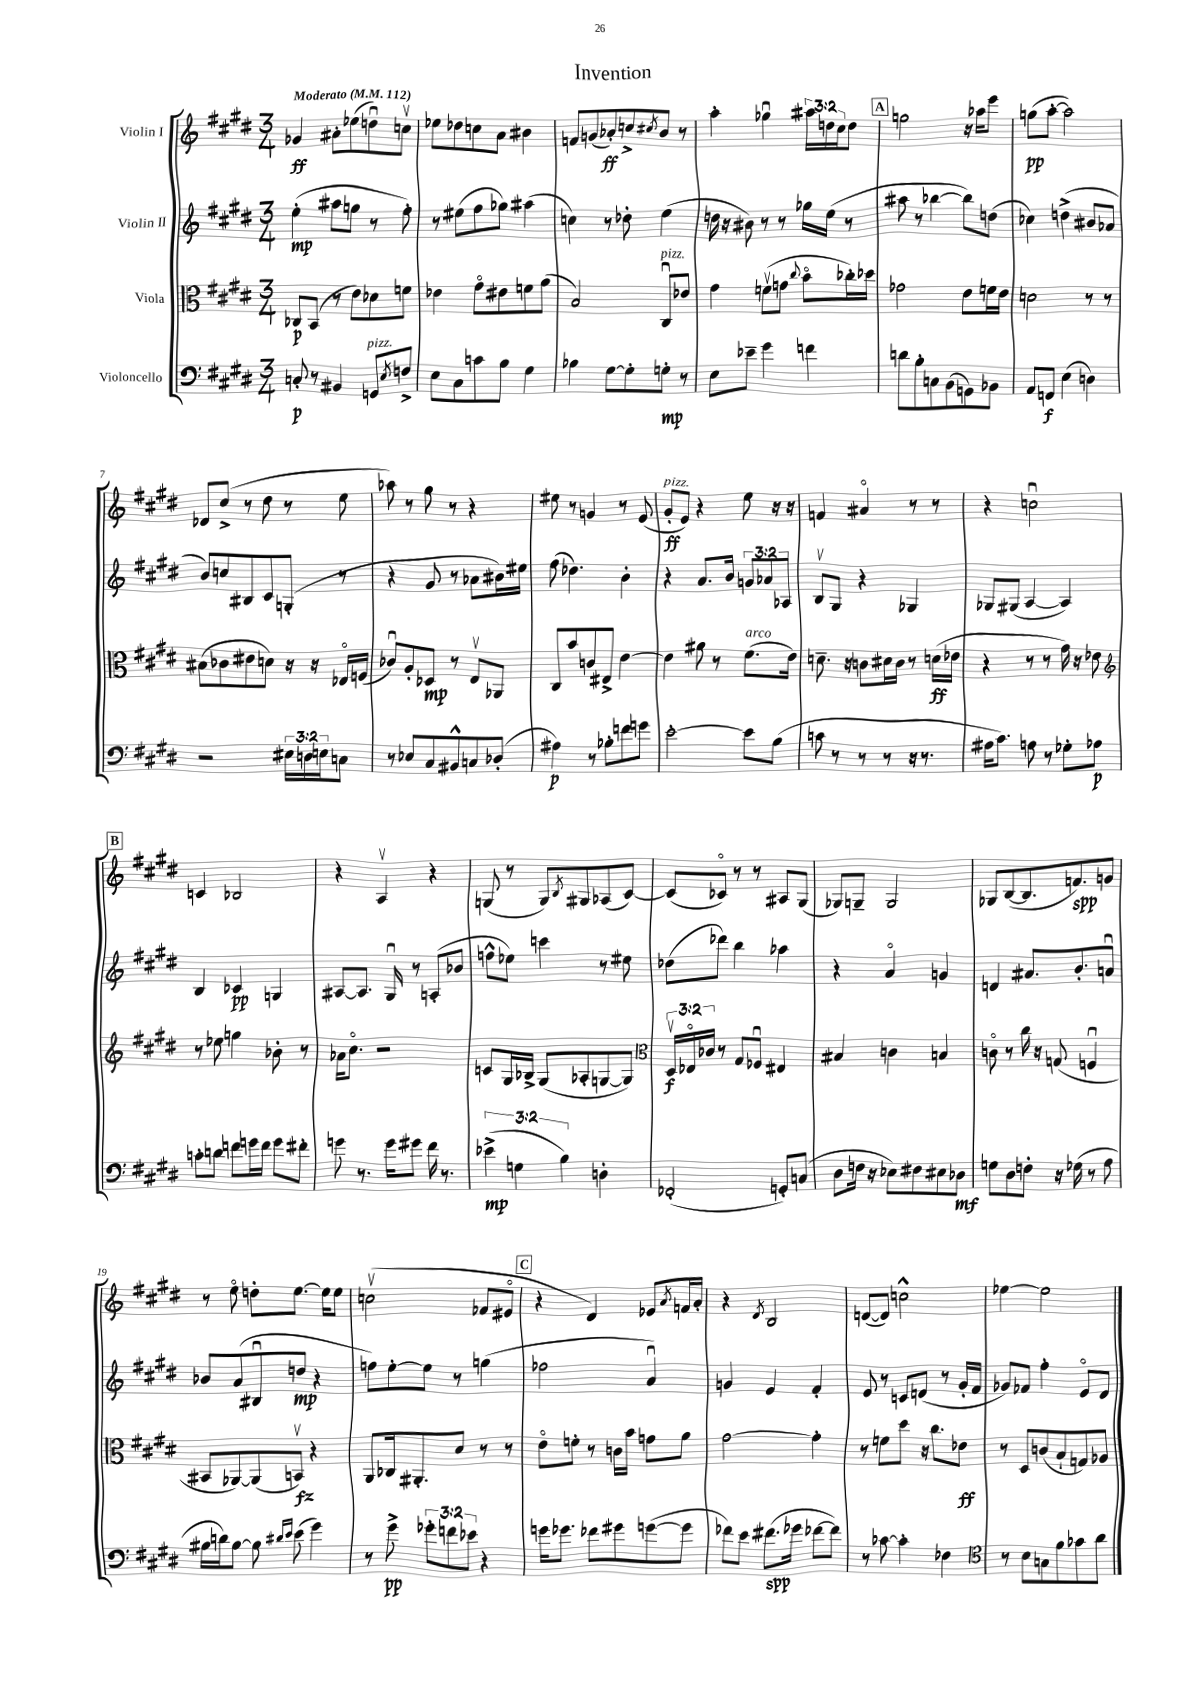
\header { title = "Invention" }
<<
\new StaffGroup <<
\new Staff = "s0" \with { instrumentName = "Violin I" } {
    \clef treble \key e \major \numericTimeSignature \time 3/4 \override Staff.TupletNumber.text = #tuplet-number::calc-fraction-text \tempo "Moderato" 4 = 112
    ges'4\ff ais'8-. ees''8( d''8\downbow) c''8\upbow |
    ees''8 des''8 c''8 a'8 bis'4 |
    f'8 g'8( aes'8-.\ff) c''8-> \acciaccatura { cis''8 } b'8 r8 |
    a''4-. ges''4\downbow \tuplet 3/2 { ais''16 d''16 cis''16 } d''8 |
    \mark \markup { \box "A" } g''2 r16 aes''16 e'''8 |
    g''8\pp( a''8~-. a''2) |
    des'8 cis''8->( r8 dis''8 r8 e''8 |
    aes''8) r8 gis''8 r8 r4 |
    eis''8 r8 g'4 r8 e'8( |
    gis'8-.\ff^\markup { \italic "pizz." } e'8) r4 e''8 r16 r16 |
    f'4 ais'4\flageolet r8 r8 |
    r4 c''2\downbow |
    \mark \markup { \box "B" } c'4 bes2 |
    r4 a4\upbow r4 |
    g8( r8 g8) \acciaccatura { b8 } gis8 aes8( cis'8~) |
    cis'8( ces'8\flageolet) r8 r8 ais8 gis8( |
    ges8) g8-- g2 |
    ges8 b8~( b8. f'8.\spp) g'8 |
    r8 e''8\flageolet d''8-. e''8.~ e''16 e''8 |
    c''2\upbow( fes'8 eis'8\flageolet |
    \mark \markup { \box "C" } r4 dis'4) ees'8 \acciaccatura { a'8 } f'16 a'16-. |
    r4 \acciaccatura { dis'8 } b2 |
    d'8~( d'8) c''2-^ |
    ees''4~ ees''2 \bar "|." |
}
\new Staff = "s1" \with { instrumentName = "Violin II" } {
    \clef treble \key e \major \numericTimeSignature \time 3/4 \override Staff.TupletNumber.text = #tuplet-number::calc-fraction-text
    e''4-.\mp( ais''8 g''8 r8 fis''8-.) |
    r8 eis''8( fis''8 ges''8) ais''4( |
    c''4) r8 des''8-. e''4( |
    d''16 r16 bis'8) r8 r8 ges''16 e''16( r8 |
    \mark \markup { \box "A" } ais''8 r8 bes''4~ bes''8) d''8( |
    ces''4) d''4->( bis'8 aes'8 |
    b'8) c''8 bis8 cis'8 g8-.( r8 |
    r4 gis'8 r8 aes'8 bis'16) eis''16 |
    fis''8( des''4.) b'4-. |
    r4 a'8. b'16 \tuplet 3/2 { g'8 aes'8 aes8 } |
    b8\upbow gis8 r4 ges4 |
    ges8 gis8( a4~ a4) |
    \mark \markup { \box "B" } b4 ces'4\pp g4 |
    ais8~ ais8. gis16\downbow r8 a8-.( bes'8 |
    f''8-^ ees''8) c'''4 r8 eis''8 |
    des''8( des'''8) b''4 aes''4 |
    r4 a'4\flageolet g'4 |
    d'4 ais'8. b'8.-. a'8\downbow |
    bes'8 a'8( bis8\downbow d''8\mp r4 |
    f''8) e''8~-. e''8 r8 g''4( |
    \mark \markup { \box "C" } fes''2 a'4\downbow) |
    g'4 e'4 fis'4-. |
    e'8 r8 c'8 d'8( r8 gis'16-. fis'16 |
    ges'8) fes'8 fis''4-. e'8\flageolet dis'8 \bar "|." |
}
\new Staff = "s2" \with { instrumentName = "Viola" } {
    \clef alto \key e \major \numericTimeSignature \time 3/4 \override Staff.TupletNumber.text = #tuplet-number::calc-fraction-text
    ces8\p b,8( r8 e'8) des'8 f'8 |
    ees'4 gis'8\flageolet eis'8 f'8 a'8( |
    b2) cis8\downbow^\markup { \italic "pizz." } ees'8 |
    gis'4 f'8\upbow( g'8 \appoggiatura { cis''8 } b'8\flageolet ces''16-.) des''16 |
    \mark \markup { \box "A" } ges'2 e'8 f'16 e'16 |
    d'2 r8 r8 |
    bis8( ces'8 eis'8 d'8) r16 r16 ees16\flageolet f16( |
    ces'8\downbow) a8-. des8\mp r8 e8\upbow aes,8 |
    cis8 b'8 c'8 eis8-> e'4~ |
    e'4 ais'8 r8 fis'8.^\markup { \italic "arco" }( e'16) |
    d'8.-- r16 c'8 dis'16 c'16 r8 d'16\ff( ees'16 |
    r4 r8 r8 gis'16) r16 ees'8 |
    \mark \markup { \box "B" } \clef treble r8 ees''8 g''4 bes'8-. r8 |
    aes'16 cis''8.\flageolet r2 |
    c'8 gis16 bes16-> gis8( aes8-. g8~ g8) |
    \clef alto \tuplet 3/2 { dis16\upbow\f ees16\flageolet ces'16 } r8 gis8 fes8\downbow eis4 |
    bis4 c'4 b4 |
    c'8\flageolet r8 cis''16 r16 g8( f4\downbow |
    bis,8 aes,8~) aes,8( b,8\upbow\fz) r4 |
    a,8 ces16 ais,8.-. dis'8 r8 r8 |
    \mark \markup { \box "C" } e'8\flageolet f'8-. r8 c'16 b'16 g'8 a'8 |
    gis'2~ gis'4-. |
    r8 f'8 dis''8 r16 cis''8. ees'8\ff |
    r8 dis8 c'8( b8-! g8) aes8 \bar "|." |
}
\new Staff = "s3" \with { instrumentName = "Violoncello" } {
    \clef bass \key e \major \numericTimeSignature \time 3/4 \override Staff.TupletNumber.text = #tuplet-number::calc-fraction-text
    c8-.\p r8 bis,4 g,8^\markup { \italic "pizz." } \acciaccatura { e8 } f8-> |
    e8 cis8 c'8 b8 gis4 |
    bes4 gis8~ gis8-. g8-.\mp r8 |
    e8 ees'8-- gis'4 f'4 |
    \mark \markup { \box "A" } d'8 b8-. c8 b,8( g,8) bes,8 |
    a,8 f,8\f e4( d4) |
    r2 \tuplet 3/2 { eis16 d16 e16 } c8 |
    r8 ees8 cis8 bis,8-^ c8 des8-.( |
    ais4\p) r8 bes8-. f'8 g'8 |
    e'2~-. e'8 b8( |
    c'8 r8 r8 r8 r16 r8. |
    ais16 cis'8.) a8 r8 ges8-. aes8\p |
    \mark \markup { \box "B" } c'8-. d'8 f'8 g'16 f'16 g'8 fis'8-. |
    g'8 r8. g'16 gis'8 fis'16 r8. |
    \tuplet 3/2 { ees'4->\mp( g4 b4) } d4-. |
    fes,2-.( g,8-.) c8( |
    dis8 f16 r16 ees8) fis8 eis8 des8\mf |
    g8 dis8 f8-. r16 ges16( r8 a8 |
    bis16 d'16) bis8~ bis8 \grace { dis'16 e'16 } e'8( gis'4) |
    r8 gis'8->\pp \tuplet 3/2 { ges'8-. f'8 ees'8 } r4 |
    \mark \markup { \box "C" } g'16 ges'8. fes'8 gis'8 g'8~( g'8 |
    fes'8) e'8 fis'8.\spp( ges'16 fes'8~ fes'8) |
    r8 ces'8~ ces'4-. fes4 |
    \clef tenor r8 b8 g8 fis'8 ges'8 a'8 \bar "|." |
}
>>
>>
